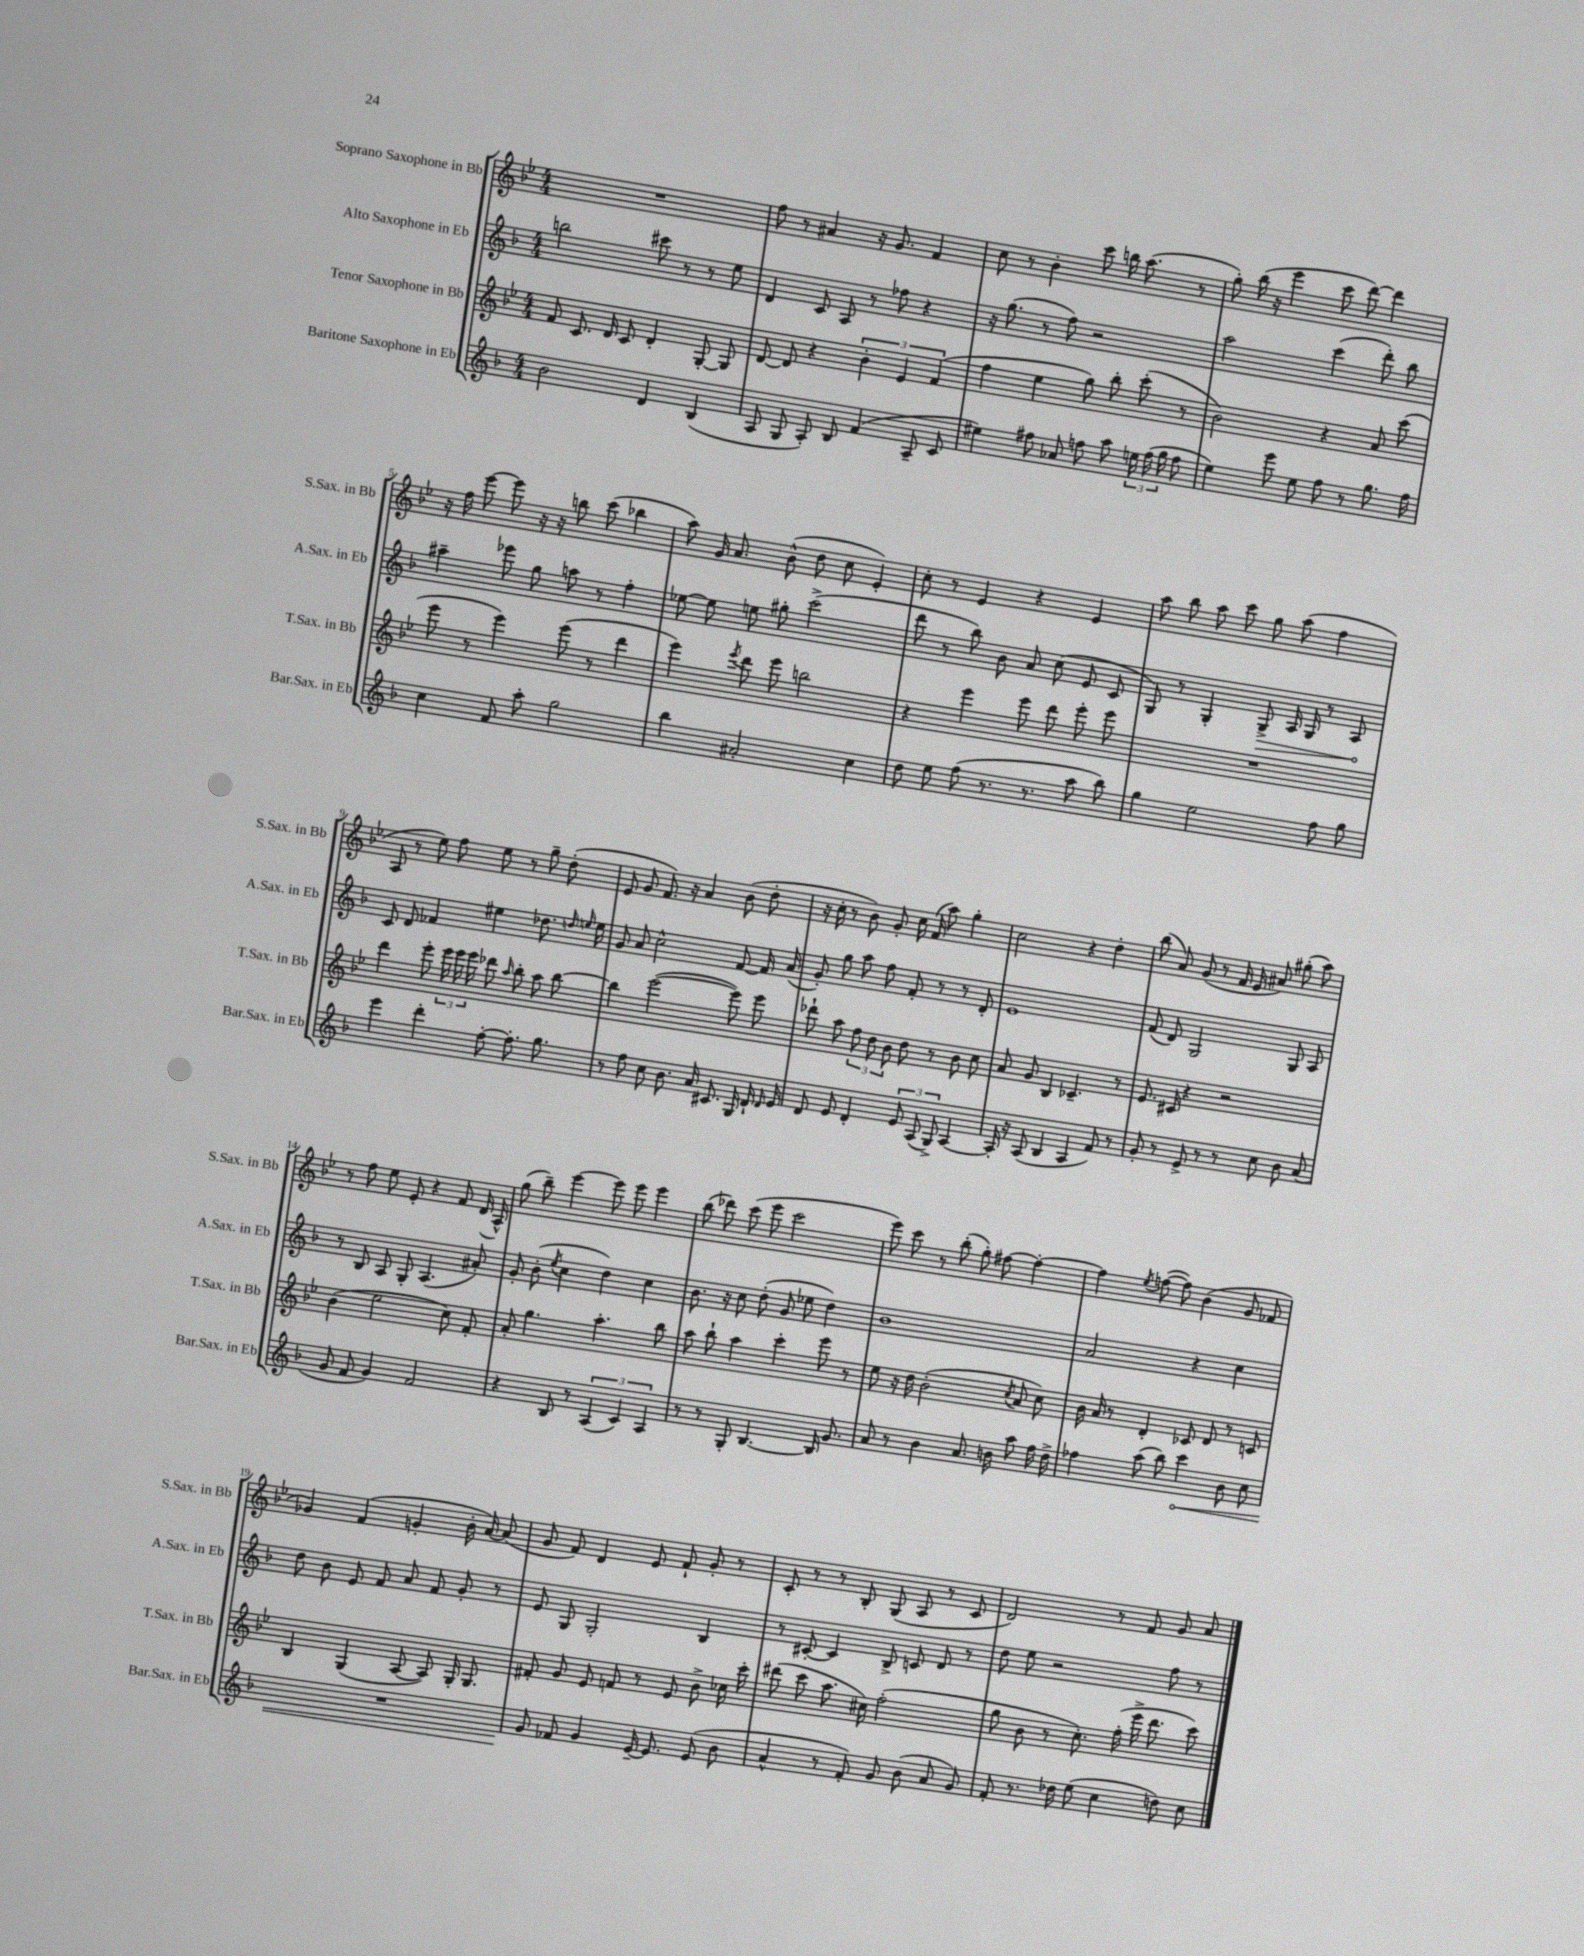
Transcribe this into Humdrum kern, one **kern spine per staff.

**kern	**kern	**kern	**kern
*staff4	*staff3	*staff2	*staff1
*clefG2	*clefG2	*clefG2	*clefG2
*k[b-]	*k[b-e-]	*k[b-]	*k[b-e-]
*M4/4	*M4/4	*M4/4	*M4/4
2b-\	8f/	2bb\	1r
.	8.c/	.	.
.	16d/	.	.
.	8c/	.	.
4d/	4d'/	8ccc#\	.
.	.	8r	.
(4B-/	[8G'/	8r	.
.	8G/]	8ee\	.
=	=	=	=
8A/	[8d/	4d/	8ff\
8G/	8d/]	.	8r
8A'/)	4r	8c/	4a#/
8B-/	.	8A/	.
(4f/	6b-'\	8r	16r
.	.	.	8.g/
.	.	8ff-\	.
.	6e-/	.	.
8A~/	.	4r	4f/
.	(6f/	.	.
8c/	.	.	.
=	=	=	=
4ee#\)	4ff\	16r	8cc\
.	.	(8.gg\	.
.	.	.	8r
8ff#\	4ee-\	8r	4b-'\
8a-/	.	8ff\)	.
8ff\	8gg\)	2r	8ccc\
8aa\	8bb-'\	.	16bb\
.	.	.	(8.aa\
24ee\	(8ccc'\	.	.
(24ff\	.	.	.
24gg\	.	.	.
8ff\	8r	.	8r
=	=	=	=
4ee\)	2b-\)	2aa\	8gg'\)
.	.	.	(16bb-\
.	.	.	16r
8eee\	.	.	4eee-\
8ee\	.	.	.
8ff\	4r	(4ccc\	8ccc\
8r	.	.	[8ddd\)
8.gg\	8a/	8ddd'\)	4ddd\]
.	(8ccc\	8bb-\	.
16ff\	.	.	.
=	=	=	=
4cc\	8eee-\	4aa#~\	16r
.	.	.	16ff\
.	8r	.	[8eee-\
8f/	4eee-\)	8eee-\	8eee-\]
8aa'\	.	8gg\	16r
.	.	.	16r
2gg\	(8eee-\	8aa\	8bb\
.	8r	8r	(8ccc\
.	4ddd\	4ff'\	4bb-\
=	=	=	=
4bb-\	4eee-\)	[8ee-\	8aa\)
.	.	8ee-\]	16g/
.	.	.	8.a/
.	8qeee-/	.	.
2a#'/	8ddd\	8ee\	.
.	8eee-\	8gg#'\	(8b-^^\
.	2bb\	(2ccc^\	8dd\
.	.	.	8cc\
4cc\	.	.	4e-'/)
=	=	=	=
8dd\	4r	8ddd\	8cc'\
8ee\	.	8r	8r
(8ff\	4eee-\	8bb-\)	4e-/
8.r	.	8b-\	.
.	8eee-\	8a/	4r
8.r	.	.	.
.	8ddd\	(8cc\	.
8aa\	8eee-'\	8e/	4e-/
8bb-\)	8eee-\	8c/	.
=	=	=	=
4gg\	1r	8G/)	8aa\
.	.	8r	8bb-\
2ee\	.	4G'/	8aa\
.	.	.	8ccc\
.	.	8G^/	8gg\
.	.	16A/	(8aa\
.	.	16G/	.
8ff\	.	8r	4ff\
8gg\	.	8A/	.
=	=	=	=
4eee\	4ddd\	8c/	8A/
.	.	8d/	8r
4ddd'\	8eee-'\	4f-/	8ee-\)
.	24eee-\	.	8ff\
.	24eee-\	.	.
.	24eee-\	.	.
[8ff'\	8ddd-\	4ee#\	8ee-\
.	16qqaa/	.	.
8.ff'\]	8bb-'\	.	8r
.	8aa\	8.dd-\	8gg~\
8.gg\	.	.	.
.	[8bb-\	.	(8dd'\
.	.	16qqdd/	.
.	.	16qqee/	.
.	.	16ee\	.
=	=	=	=
8r	4bb-\]	8g/	8e-/
8ff\	.	8a/	8g/
8cc\	([2eee-\	2cc^^\	8.f/)
8.b-\	.	.	.
.	.	.	16r
.	.	.	4a/
16a/	.	.	.
8.c#/	.	.	.
.	8eee-\])	[8f/	(8b-\
16G/	.	.	.
16d`/	8eee-\	16f/]	8dd'\
16qqd/	.	.	.
16e/	.	(16a/	.
=	=	=	=
8d/	8ddd-`\	8g'/)	16r
.	.	.	16cc'\
8e/	8aa\	8gg\	8r
4d'/	12ff\	8aa\	8b-\)
.	12dd\	.	.
.	.	8ff\	8g'/
.	12b-\	.	.
12e/	8dd\	8f'/	16cc\
.	.	.	(16f/
(12A/	.	.	.
.	8r	8r	8aa\)
12G^/)	.	.	.
[4A/	8b-\	8r	4gg'\
.	8cc\	8d'/	.
=	=	=	=
16A'/]	8a/	1e	2cc\
16r	.	.	.
(8A/	8g/	.	.
4B-/	4B-/	.	.
4A/	4.c-~/	.	4r
8f/)	.	.	4dd'\
8r	8r	.	.
=	=	=	=
8g'/	8.e-/	(8f/	(8bb-\
8r	.	8d/)	8a/)
.	16c#/	.	.
8e^/	4r	2G/	(8g/
8r	.	.	8r
8r	2r	.	16f/
.	.	.	16e-/
8cc\	.	.	8a#/)
8b-\	.	8G/	(8gg#'\
(8a/	.	8A/	8aa\)
=	=	=	=
8g/	(4b-\	8r	8r
8f/	.	8B-/	8ff\
4g/)	2ee-\	8A/	8ee-\
.	.	8G'/	8e-'/
2f/	.	(4.A/	4r
.	8cc\)	.	8f/
.	8f'/	8a#'/)	(16d/
.	.	.	16A^^/)
=	=	=	=
4r	8a'/	8g'/	(8gg\
.	4.gg\	(8b-'\	8bb-~\)
.	.	8qee/	.
8B-/	.	4cc\	[4eee-\
8r	.	.	.
(6A/	4.aa'\	4dd\)	8eee-\]
.	.	.	8eee-\
6c/)	.	.	.
.	.	4cc\	4eee-\
6A/	.	.	.
.	8bb-\	.	.
=	=	=	=
8r	8aa\	8.b-\	(8bb-\
8r	8bb-`\	.	8ddd-\)
.	.	16r	.
8G'/	4aa\	8cc\	(8ccc\
[4.B-/	.	(8dd'\	8eee-\
.	4ccc'\	8g/	2ccc\
.	.	8ee-\	.
16B-/]	8eee-\	4dd\)	.
8.g/	.	.	.
.	8r	.	.
=	=	=	=
8a/	8ee-\	1b-	8eee-\)
8r	16r	.	8ccc\
.	16dd\	.	.
4b-\	(2b-'\	.	8r
.	.	.	(8bb-'\
8.a/	.	.	8gg'\)
.	.	.	[8ff#\
16b\	.	.	.
.	8qcc/	.	.
8aa\	8a/	.	4ff#'\_
16ff\	8cc\)	.	.
16dd^\	.	.	.
=	=	=	=
4ff-\	16b-\	2a/	4ff#\]
.	16a/	.	.
.	8r	.	.
.	.	.	8qee-/
(8aa\	4d'/	.	([8ff\
8bb-\)	.	.	8ff\])
4ccc\	8c-/	4r	(4b-\
.	8d/	.	.
8b-\	8r	4cc\	8g/
8cc\	8c/	.	8f-/
=	=	=	=
1r	4B-/	8dd\	4g-/)
.	.	8b-\	.
.	(4G/	8e/	(4f/
.	.	8f/	.
.	[8A/	8a/	4g'/
.	8A/])	8f/	.
.	16G'/	8g'/	16b-'\
.	8.G/	.	[16a/)
.	.	8r	(8a/]
=	=	=	=
8g/	8f#'/	8e/	8g/
8f-/	8g/	8G/	8f/)
4g/	8e-/	2G'/	4d/
.	8f/	.	.
[16e~/	8r	.	8e-/
8.e/]	.	.	.
.	8e-/	.	8f`/
(8e/	8b-^\	4B-/	8g'/
8b-\	16cc-\	.	8r
.	16ccc'\	.	.
=	=	=	=
4a^^/	(8ddd#\	8r	8c'/
.	8ccc\	[8c#'/	8r
8r	8.aa\	4c#/]	8r
8f'/)	.	.	8B-'/
.	16cc#\)	.	.
8g/	(2ff'\	8B-^/	(8G/
(8b-\	.	8c/	8A/
8a/	.	8d/	8r
8g/)	.	8r	8c/
=	=	=	=
8f'/	8gg\	8dd\	2d/)
8.r	8b-\	8ee\	.
.	8r	2r	.
16dd-\	.	.	.
(8ee\	8.cc'\)	.	.
4cc\	.	.	8r
.	(16ff'\	.	.
.	16eee-^\	.	8f/
.	8.ddd\	.	.
8dd\)	.	8ff\	8g/
8cc\	8ccc\)	8r	8a/
==	==	==	==
*-	*-	*-	*-
